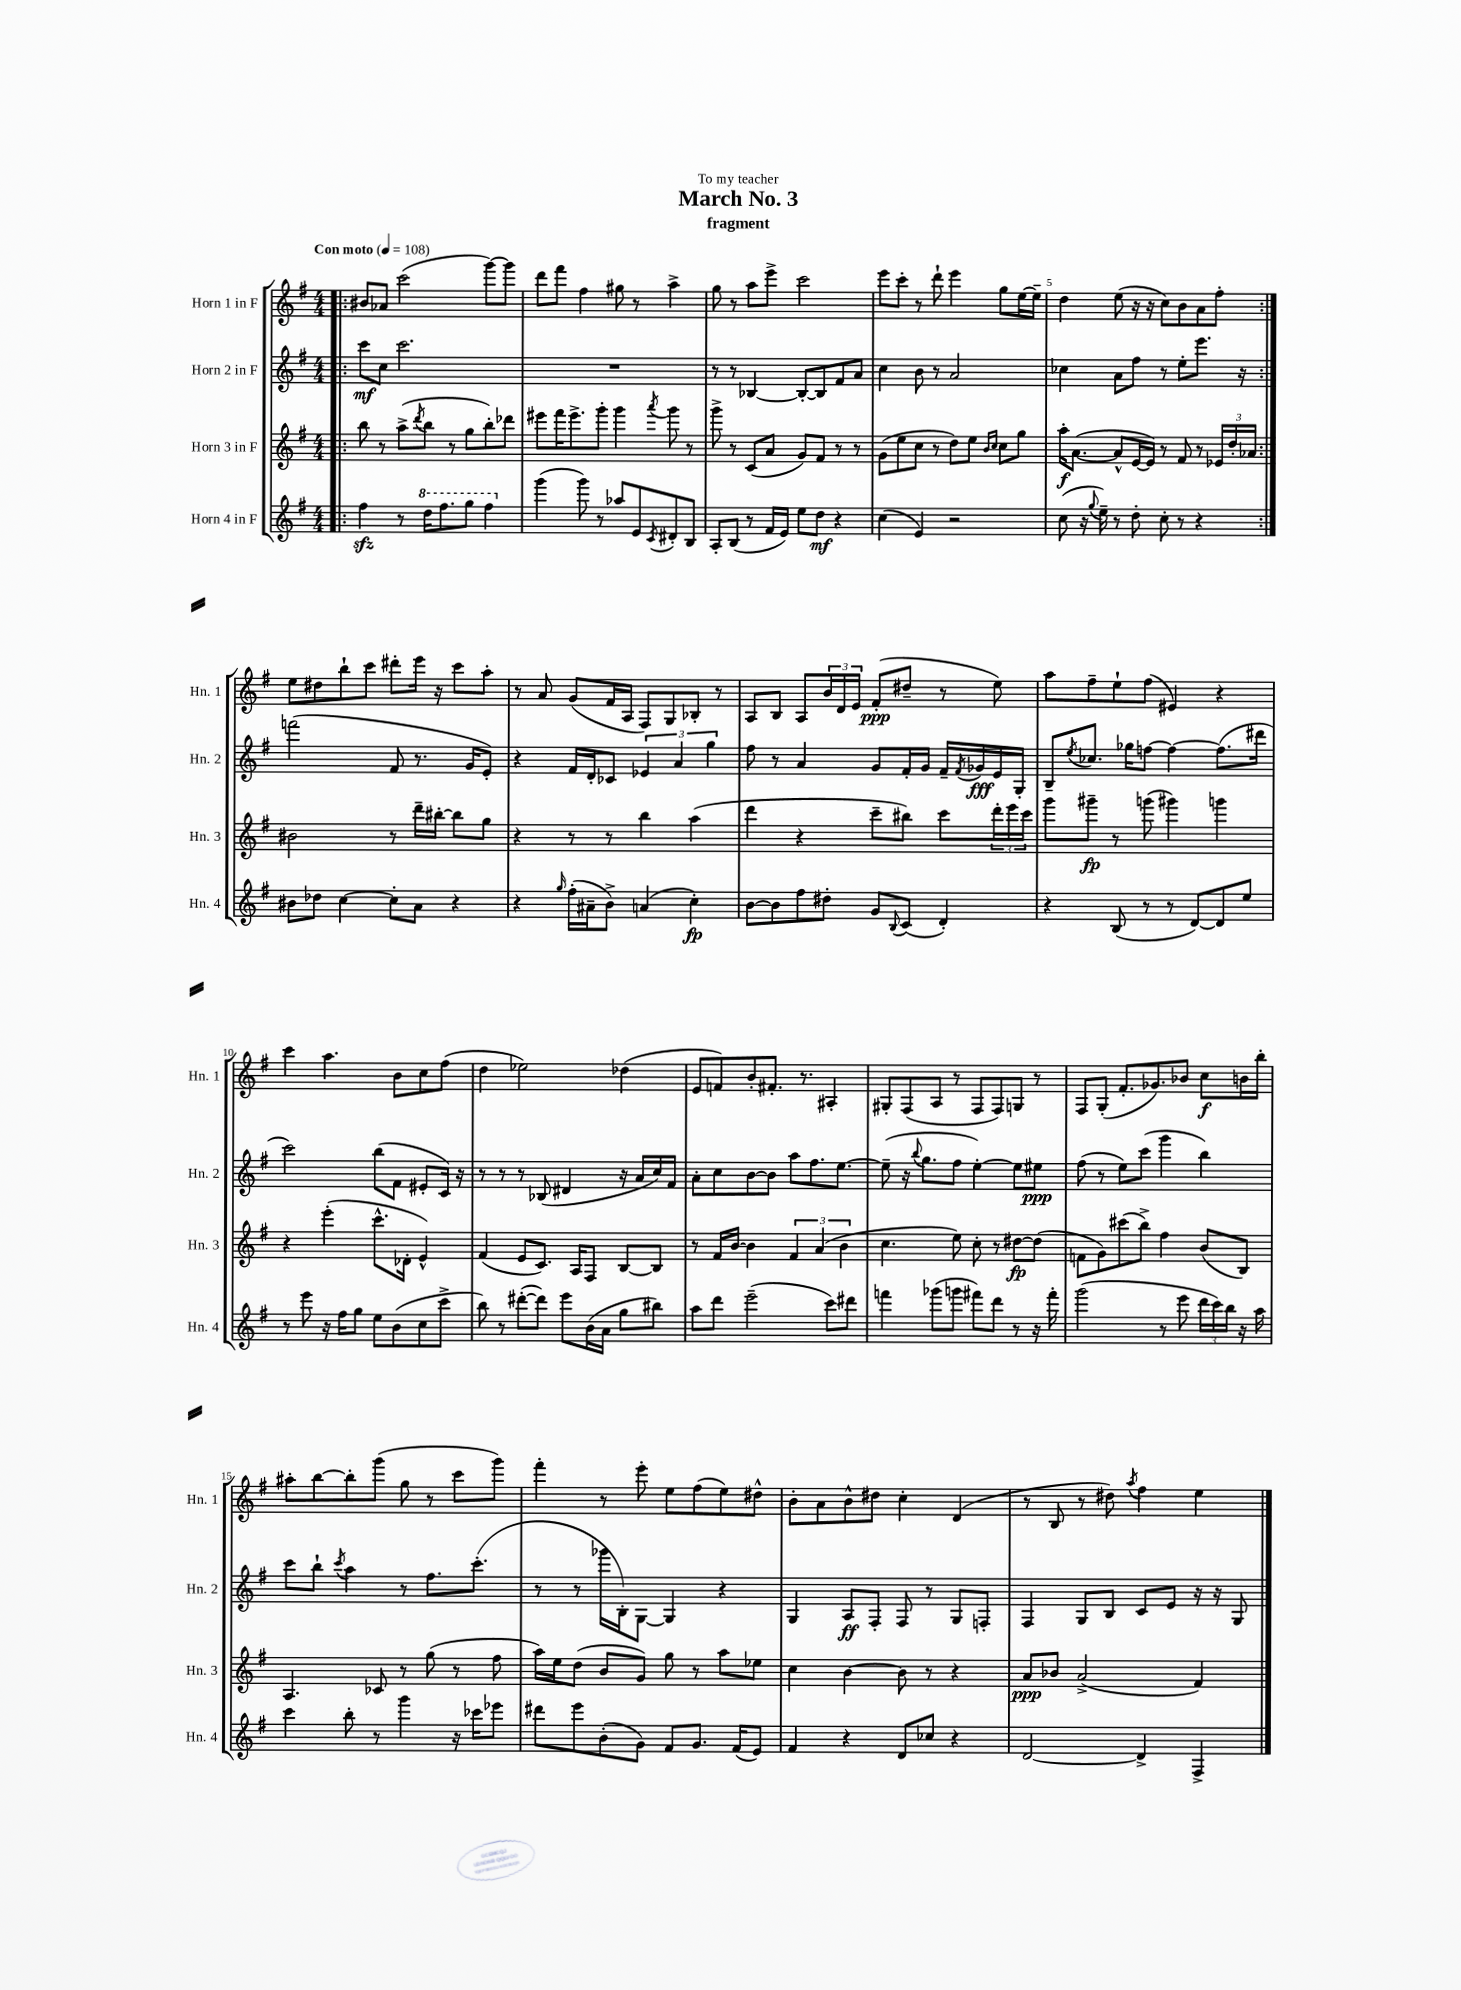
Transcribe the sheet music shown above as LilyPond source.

\header { title = "March No. 3" subtitle = "fragment" dedication = "To my teacher" }
<<
\new StaffGroup <<
\new Staff = "s0" \with { instrumentName = "Horn 1 in F" shortInstrumentName = "Hn. 1" } {
    \clef treble \key g \major \numericTimeSignature \time 4/4 \tempo "Con moto" 4 = 108
    \repeat volta 2 { \bar ".|:" bis'8 aes'8 c'''2( g'''8~) g'''8 |
    d'''8 fis'''8 fis''4 gis''8 r8 a''4-> |
    g''8 r8 a''8 e'''8-> c'''2 |
    e'''8 c'''8-. r8 d'''8-! e'''4 g''8 e''16~ e''16-- |
    d''4 e''8( r16 r16 c''8) b'8 a'8 fis''8-. | }
    e''8 dis''8 b''8-! c'''8 dis'''8-. e'''16 r16 c'''8 a''8-. |
    r8 a'8 g'8( fis'16 a16 fis8) g8 bes8-. r8 |
    a8 b8 a8 \tuplet 3/2 { b'16 d'16 e'16 } fis'8-.\ppp( dis''8-- r8 e''8) |
    a''8 fis''8-- e''8-! fis''8( eis'4) r4 |
    c'''4 a''4. b'8 c''8 fis''8( |
    d''4 ees''2) des''4( |
    e'8 f'8) b'8-. fis'8.-. r8. ais4-. |
    gis8-. fis8( a8 r8 fis8 fis8) g8 r8 |
    fis8 g8-.( fis'8.-. ges'8.) bes'8 c''8\f b'16 b''16-. |
    ais''8-. b''8~ b''8-. g'''8( g''8 r8 c'''8 g'''8) |
    fis'''4-. r8 e'''8-. e''8 fis''8( e''8) dis''8-^ |
    b'8-. a'8 b'8-^ dis''8 c''4-. d'4( |
    r8 b8 r8 dis''8) \acciaccatura { a''8 } fis''4 e''4 \bar "|." |
}
\new Staff = "s1" \with { instrumentName = "Horn 2 in F" shortInstrumentName = "Hn. 2" } {
    \clef treble \key g \major \numericTimeSignature \time 4/4
    \repeat volta 2 { \bar ".|:" c'''8\mf c''8 c'''2. |
    R1 |
    r8 r8 bes4~ bes8~-. bes8 fis'8 a'8 |
    c''4 b'8 r8 a'2 |
    ces''4 a'8 fis''8 r8 e''8-. e'''8. r16 | }
    f'''2( fis'8 r8. g'16 e'8-.) |
    r4 fis'16 d'16-. ces'8 \tuplet 3/2 { ees'4 a'4 g''4 } |
    fis''8 r8 a'4 g'8 fis'16-. g'16 fis'16-- \acciaccatura { fis'8 } ges'16\fff e'16 g16-. |
    b8-- \acciaccatura { e''8 } ces''8. ges''16 f''8~ f''4~ f''8.( dis'''16 |
    c'''2) b''8( fis'8 eis'8-. c'16) r16 |
    r8 r8 r8 bes8( dis'4 r16 a'16 c''16) fis'16 |
    a'8-. c''8 b'8~ b'8 a''8 fis''8. e''8.~ |
    e''8--( r16 \appoggiatura { b''8 } g''8. fis''8 e''4~-.) e''8 eis''8\ppp |
    fis''8( r8 e''8) c'''8( g'''4 b''4) |
    c'''8 b''8-! \acciaccatura { c'''8 } a''4 r8 fis''8. c'''8.-.( |
    r8 r8 ges'''16 b16-.) g8~ g4 r4 |
    g4 a8\ff fis8-. fis8 r8 g8 f8-. |
    fis4 g8 b8 c'8 e'8 r16 r16 g8 \bar "|." |
}
\new Staff = "s2" \with { instrumentName = "Horn 3 in F" shortInstrumentName = "Hn. 3" } {
    \clef treble \key g \major \numericTimeSignature \time 4/4
    \repeat volta 2 { \bar ".|:" b''8 r8 a''8->( \acciaccatura { d'''8 } b''8 r8 g''8 b''8-.) des'''8 |
    eis'''8 fis'''16 eis'''8.-> g'''8-. g'''4 \acciaccatura { a'''8 } g'''8 r8 |
    g'''8-> r8 c'8( a'8 g'8) fis'8 r8 r8 |
    g'8( e''8 c''8 r8 d''8) e''8 \grace { b'16 c''16 } c''8 g''8 |
    a''16-.\f a'8.~( a'8-^ e'16~ e'16) r8 fis'8 r8 \tuplet 3/2 { ees'16 d''16-. aes'16 } | }
    bis'2 r8 d'''16-- bis''16~-. bis''8 g''8 |
    r4 r8 r8 b''4 a''4( |
    d'''4 r4 c'''8-- bis''8) c'''8 \tuplet 3/2 { d'''16-. e'''16 c'''16 } |
    g'''8 gis'''8--\fp r8 g'''8( gis'''4) g'''4 |
    r4 e'''4-.( c'''8.-^ des'16-. e'4-^) |
    fis'4( e'8 c'8.) a16 fis8 b8~ b8 |
    r8 fis'16 b'16~ b'4 \tuplet 3/2 { fis'4 a'4( b'4 } |
    c''4. e''8) c''8-. r8 dis''8~\fp dis''8( |
    f'8 g'8) cis'''8( b''8->) fis''4 b'8( b8) |
    a4. ces'8 r8 g''8( r8 fis''8 |
    a''16) e''16 d''8( b'8 g'8) g''8 r8 a''8 ees''8 |
    c''4 b'4~ b'8 r8 r4 |
    a'8\ppp bes'8 a'2->( fis'4) \bar "|." |
}
\new Staff = "s3" \with { instrumentName = "Horn 4 in F" shortInstrumentName = "Hn. 4" } {
    \clef treble \key g \major \numericTimeSignature \time 4/4
    \repeat volta 2 { \bar ".|:" fis''4\sfz r8 \ottava #1 d'''16 fis'''8. g'''8 fis'''4 \ottava #0 |
    g'''4( g'''8) r8 aes''8 e'8 \acciaccatura { c'8 } dis'8-. b8 |
    a8-. b8( r8 fis'16 e'16) e''8 d''8\mf r4 |
    c''4( e'4) r2 |
    c''8( r16 \appoggiatura { g''8 } e''16--) r8 d''8-. c''8-. r8 r4 | }
    bis'8 des''8 c''4~ c''8-. a'8 r4 |
    r4 \grace { g''16 } fis''16-.( ais'16-- b'8->) a'4( c''4-.\fp) |
    b'8~ b'8 fis''8 dis''8-. g'8 \appoggiatura { b8 } c'8( d'4-.) |
    r4 b8( r8 r8 d'8~) d'8 e''8 |
    r8 e'''8 r16 fis''16 g''8 e''8 b'8( c''8 c'''8-> |
    b''8) r8 dis'''8~-.( dis'''8) e'''8 b'16( a'16 g''8 bis''8) |
    a''8 d'''8 e'''2--( c'''8) dis'''8 |
    f'''4 ges'''8( g'''8 fis'''8) d'''8 r8 r16 fis'''16-. |
    g'''2( r8 e'''8 \tuplet 3/2 { d'''16 c'''16) b''16 } r16 a''16 |
    c'''4 b''8-. r8 g'''4 r16 ces'''16 ees'''8 |
    dis'''8 e'''8 b'8-.( g'8) fis'8 g'8. fis'16( e'8) |
    fis'4 r4 d'8 ces''8 r4 |
    d'2~ d'4-> fis4-> \bar "|." |
}
>>
>>
\layout { \context { \Score \override BarNumber.break-visibility = ##(#f #t #t) barNumberVisibility = #(every-nth-bar-number-visible 5) } }
